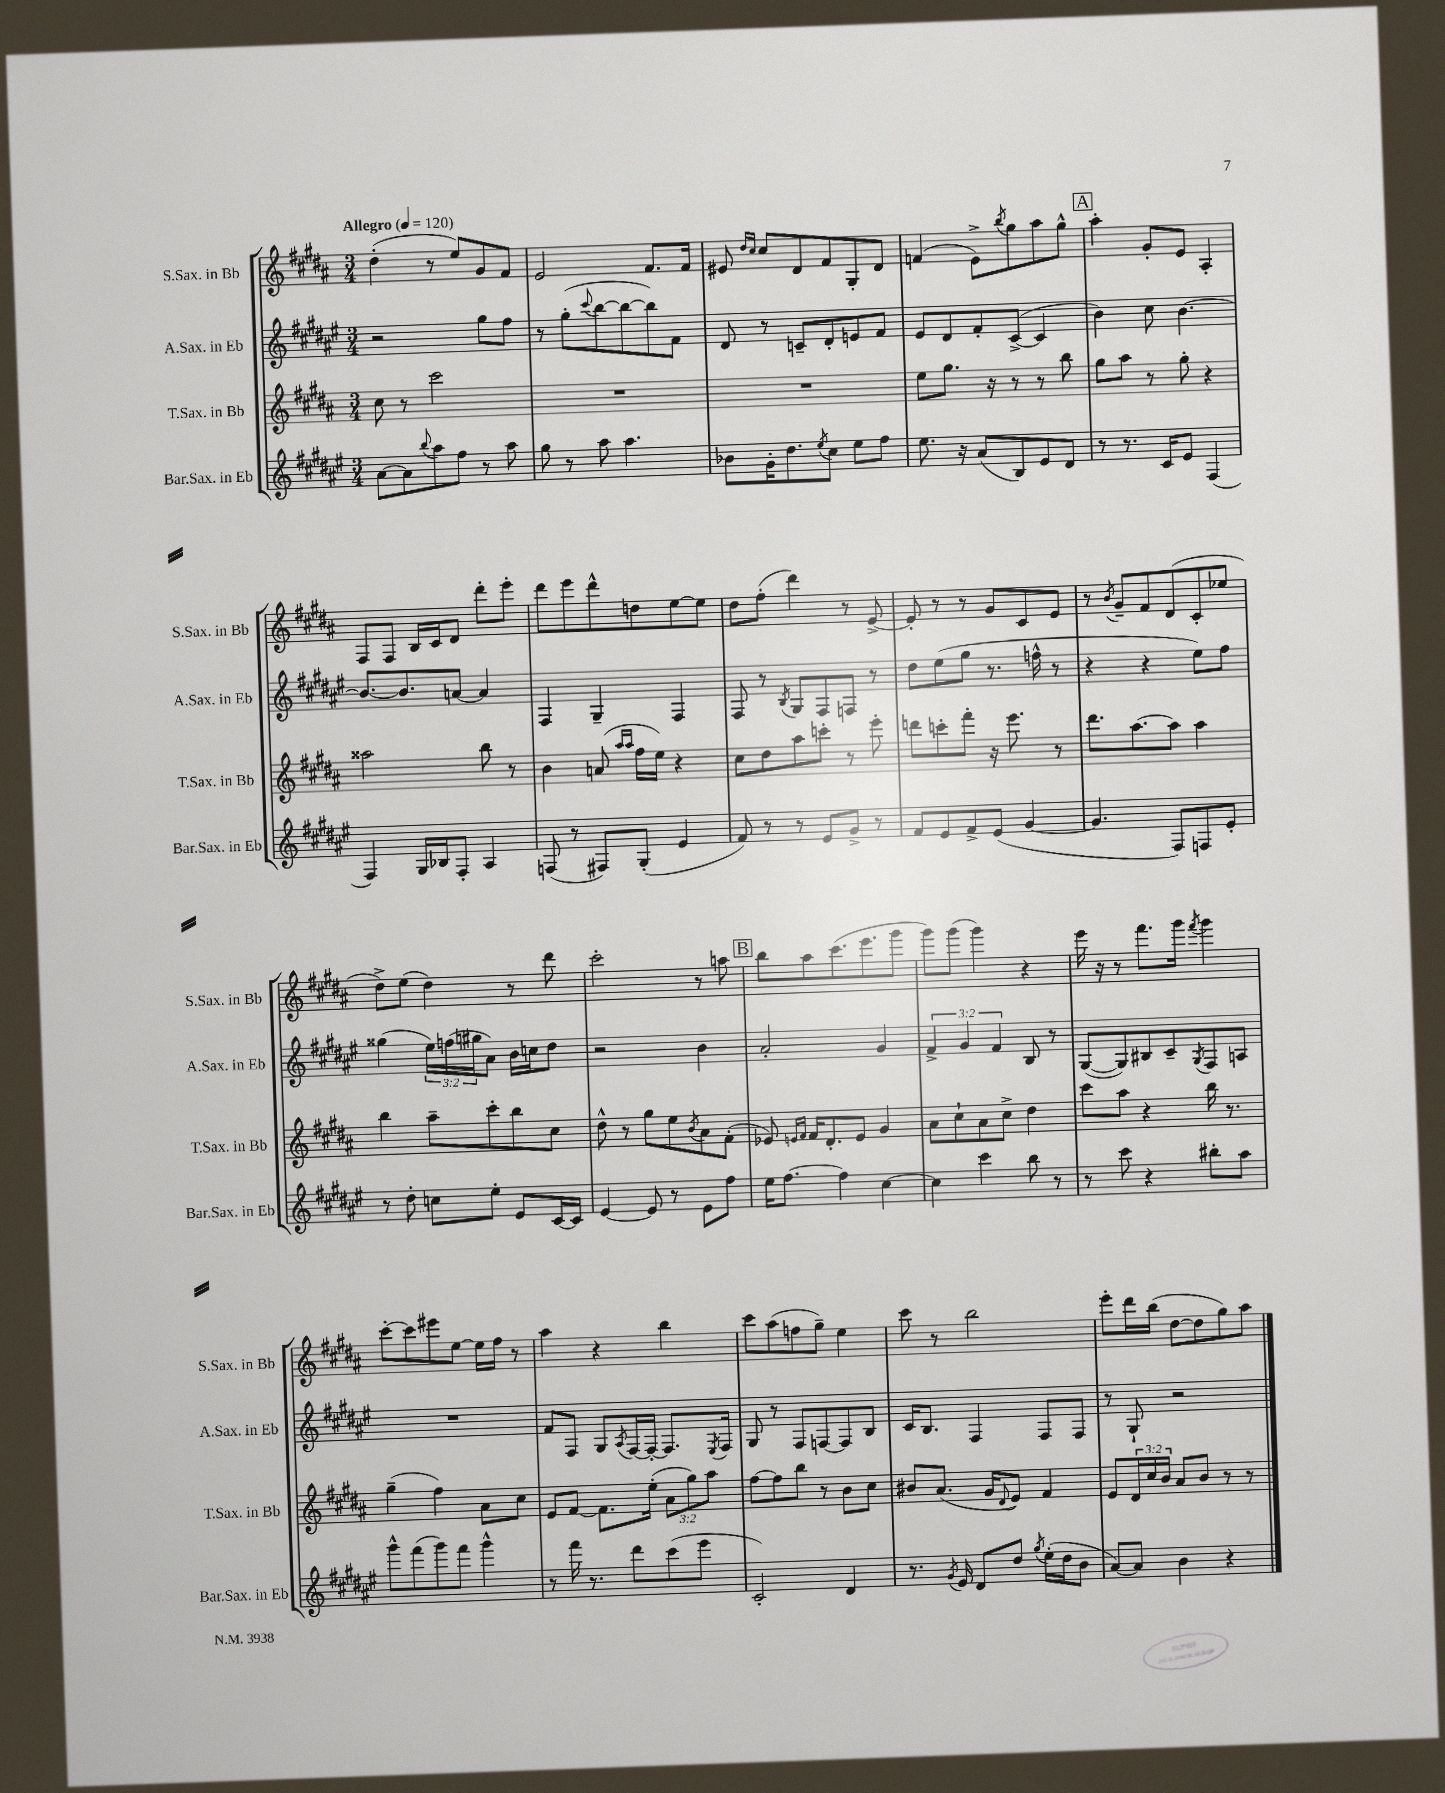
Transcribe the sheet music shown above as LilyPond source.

<<
\new StaffGroup <<
\new Staff = "s0" \with { instrumentName = "S.Sax. in Bb" shortInstrumentName = "S.Sax. in Bb" } {
    \clef treble \key b \major \numericTimeSignature \time 3/4 \tempo "Allegro" 4 = 120
    dis''4-.( r8 e''8) gis'8 fis'8 |
    e'2 fis'8. fis'16 |
    eis'8 \grace { dis''16 cis''16 } cis''8 dis'8 fis'8 gis8-. dis'8 |
    f'4( e'8->) \acciaccatura { b''8 } gis''8 ais''8 gis''8-^ |
    \mark \markup { \box "A" } ais''4-. gis'8-. e'8 ais4-. |
    fis8 fis8 b16 cis'16 dis'8 dis'''8-. e'''8-. |
    dis'''8 e'''8 dis'''8-^ d''8 e''8~ e''8 |
    dis''8 fis''8-.( dis'''4) r8 e'8~-> |
    e'8-. r8 r8 gis'8 cis'8 e'8 |
    r8 \acciaccatura { b'8 } gis'8-- fis'8 dis'8( cis'8-. ees''8 |
    dis''8->) e''8( dis''4) r8 dis'''8 |
    cis'''2-. r8 a''8 |
    \mark \markup { \box "B" } b''8 ais''8 cis'''8.( e'''8. gis'''8 |
    gis'''8) gis'''8( gis'''4) r4 |
    e'''16 r16 r8 fis'''8. gis'''16 \acciaccatura { fis'''8 } gis'''4 |
    cis'''8~-. cis'''8 eis'''8 e''8~ e''16 fis''16 r8 |
    ais''4 r4 b''4 |
    cis'''8 ais''8( f''8 gis''8--) e''4 |
    cis'''8 r8 b''2 |
    e'''8-. dis'''16 b''16( dis''8~ dis''8 gis''8) ais''8 \bar "|." |
}
\new Staff = "s1" \with { instrumentName = "A.Sax. in Eb" shortInstrumentName = "A.Sax. in Eb" } {
    \clef treble \key fis \major \numericTimeSignature \time 3/4 \override Staff.TupletNumber.text = #tuplet-number::calc-fraction-text
    r2 gis''8 fis''8 |
    r8 gis''8-.( \appoggiatura { cis'''8 } b''8~ b''8~ b''8) fis'8 |
    dis'8 r8 c'8-- dis'8-. e'8 fis'8 |
    eis'8 dis'8 fis'8-. cis'8~->( cis'4 |
    \mark \markup { \box "A" } b'4) cis''8 b'4.~ |
    b'8.~ b'8. a'8~ a'4 |
    fis4 gis4-- fis4 |
    fis8 r8 \acciaccatura { b8 } gis8 fis8 f8 r8 |
    dis''8 eis''8( gis''8 r8. f''16-^ r8 |
    r4 r4 eis''8) fis''8 |
    gisis''4( \tuplet 3/2 { eis''16) f''16( gis''16 } ais'8) b'16 c''16 dis''8 |
    r2 b'4 |
    \mark \markup { \box "B" } ais'2-. gis'4 |
    \tuplet 3/2 { fis'4-> gis'4 fis'4 } b8 r8 |
    gis8~( gis8) bis8 cis'8-- \acciaccatura { gis8 } fis8 a8 |
    R2. |
    fis'8 fis8 gis8 \acciaccatura { ais8 } fis16~ fis16~-. fis8. \acciaccatura { eis8 } fis16 |
    gis8 r8 fis8 f8~ f8 b8 |
    cis'16 b8. fis4 fis8 fis8 |
    r8 gis8-! r2 \bar "|." |
}
\new Staff = "s2" \with { instrumentName = "T.Sax. in Bb" shortInstrumentName = "T.Sax. in Bb" } {
    \clef treble \key b \major \numericTimeSignature \time 3/4 \override Staff.TupletNumber.text = #tuplet-number::calc-fraction-text
    cis''8 r8 cis'''2 |
    R2. |
    R2. |
    e''8 gis''8. r16 r8 r8 b''8 |
    \mark \markup { \box "A" } gis''8 ais''8 r8 gis''8-. r4 |
    aisis''2 b''8 r8 |
    b'4 a'8( \grace { ais''16 ais''16 } fis''16 e''16) r4 |
    cis''8 dis''8 ais''8 c'''8-. r8 e'''8-. |
    d'''8 c'''8-. fis'''8-. r16 e'''8. r8 |
    dis'''8. ais''8.~ ais''8 ais''4 |
    b''4 ais''8-- cis'''8-. b''8 cis''8 |
    dis''8-^ r8 gis''8 e''8 \acciaccatura { b'8 } ais'8 fis'8-.( |
    \mark \markup { \box "B" } ees'8) \grace { e'16 fis'16 } fis'16 dis'8.-. e'8 gis'4 |
    ais'8 cis''8-! ais'8 cis''8-> dis''4 |
    cis'''8 ais''8 r4 b''16 r8. |
    gis''4--( fis''4) ais'8 cis''8 |
    e'8 fis'8~ fis'8. e''16-.( \tuplet 3/2 { ais'8 gis''8) ais''8 } |
    fis''8~ fis''8 b''8 r8 b'8 cis''8 |
    bis'8 ais'8.( gis'16 \appoggiatura { dis'8 } e'8) fis'4 |
    e'8 \tuplet 3/2 { dis'16 cis''16 b'16 } ais'8 b'8 r8 r8 \bar "|." |
}
\new Staff = "s3" \with { instrumentName = "Bar.Sax. in Eb" shortInstrumentName = "Bar.Sax. in Eb" } {
    \clef treble \key fis \major \numericTimeSignature \time 3/4
    ais'8~ ais'8 \appoggiatura { b''8 } ais''8 fis''8 r8 ais''8 |
    gis''8 r8 ais''8 ais''4. |
    bes'8 gis'16-. dis''8. \acciaccatura { eis''8 } cis''8 eis''8 fis''8 |
    eis''8. r16 ais'8( b8) eis'8 dis'8 |
    \mark \markup { \box "A" } r8 r8. cis'16 eis'8 fis4( |
    fis4) gis16 bes16 fis8-. ais4 |
    f8( r8 fis8) gis8-.( eis'4 |
    fis'8) r8 r8 eis'8 gis'8-> r8 |
    fis'8 eis'8 fis'8-> eis'8( gis'4~ |
    gis'4. fis8) f8 eis'8-. |
    r8 dis''8-. c''8 eis''8-. eis'8 cis'16~ cis'16 |
    eis'4~ eis'8 r8 eis'8 fis''8 |
    \mark \markup { \box "B" } eis''16 fis''8.~ fis''4 cis''4~ |
    cis''4 cis'''4 b''8 r8 |
    r8 cis'''8 r4 bis''8-. ais''8 |
    gis'''8-^ fis'''8( gis'''8) fis'''8 gis'''4-^ |
    r8 fis'''16 r8. dis'''8 cis'''8( eis'''8 |
    cis'2-.) dis'4 |
    r8. \acciaccatura { gis'8 } eis'16 dis'8 dis''8 \acciaccatura { gis''8 } eis''16-.( dis''16 b'8 |
    ais'8~) ais'8 b'4 r4 \bar "|." |
}
>>
>>
\layout { \context { \Score \remove "Bar_number_engraver" } }
